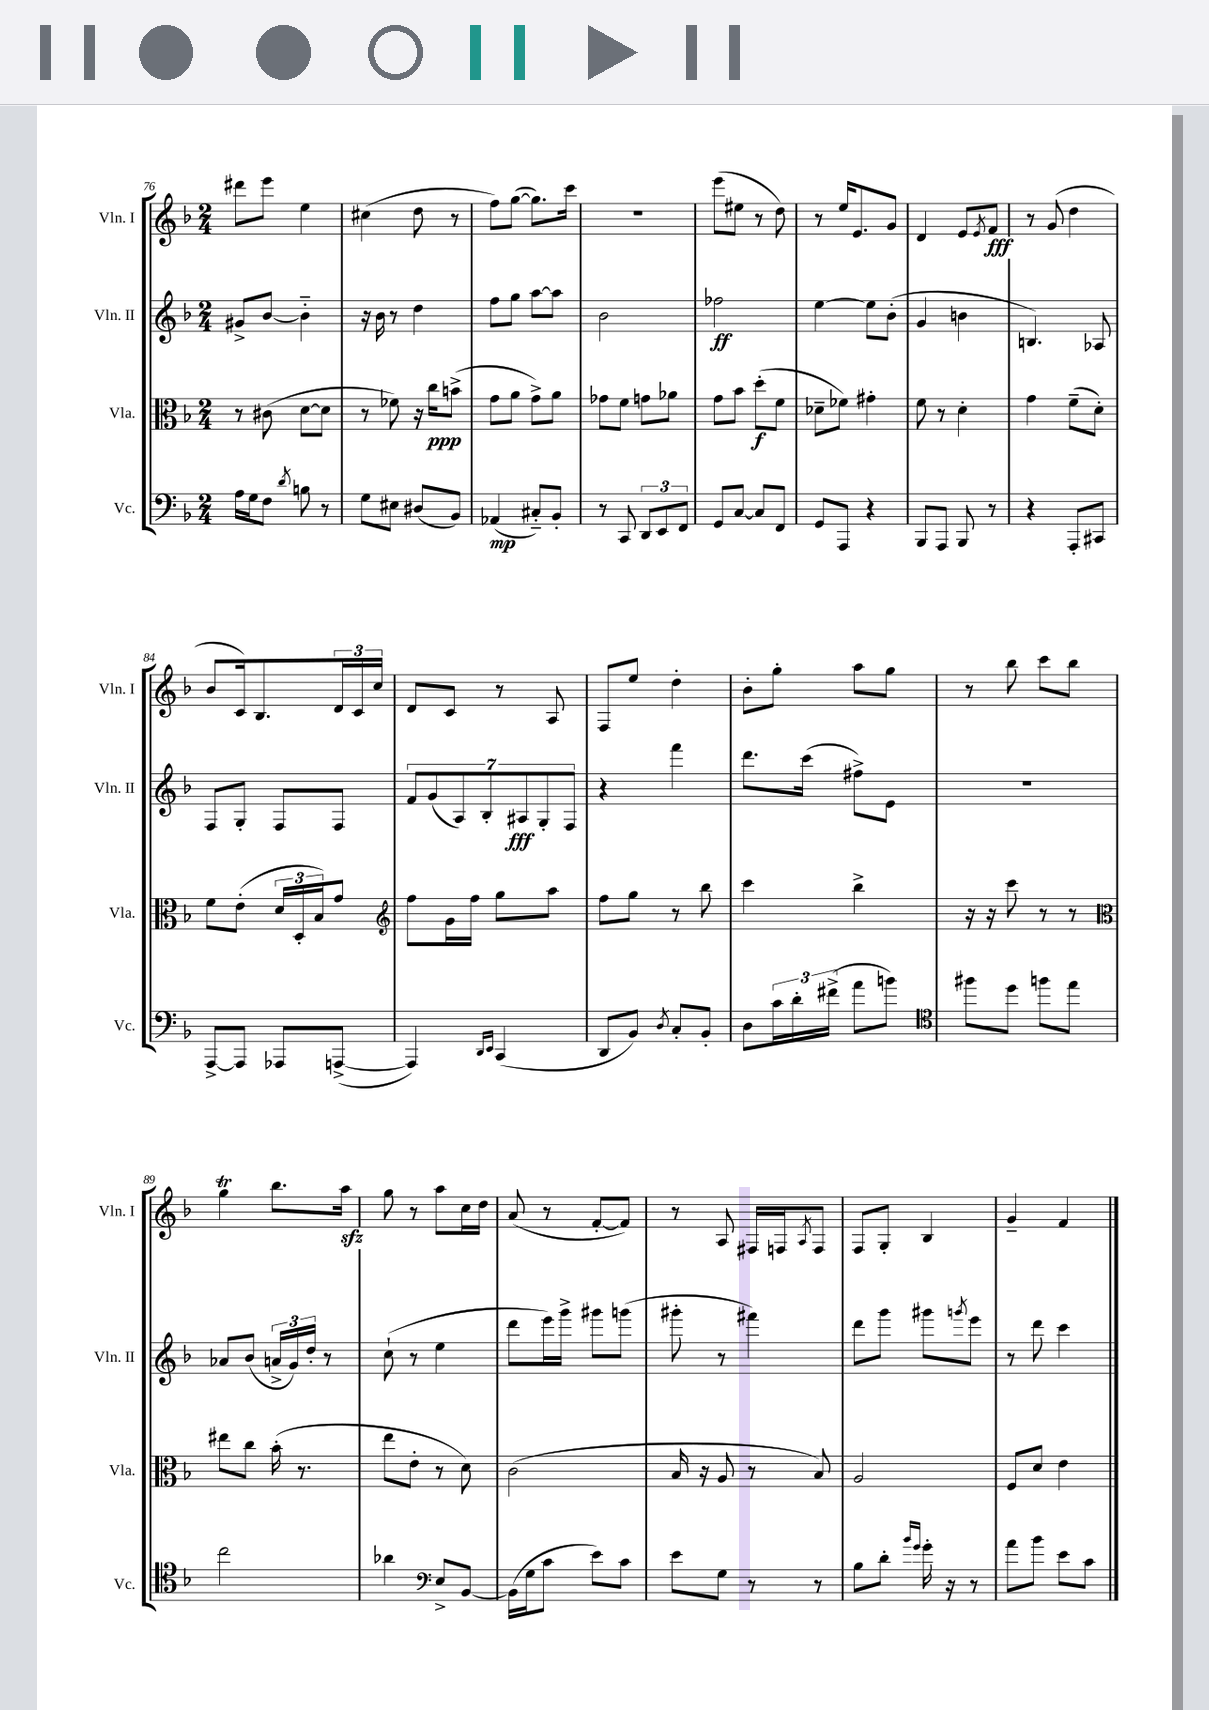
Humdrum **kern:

**kern	**kern	**kern	**kern
*staff4	*staff3	*staff2	*staff1
*clefF4	*clefC3	*clefG2	*clefG2
*k[b-]	*k[b-]	*k[b-]	*k[b-]
*M2/4	*M2/4	*M2/4	*M2/4
16A\LL	8r	8g#^/L	8ddd#\L
16G\J	.	.	.
8F\J	(8c#\	[8b-/J	8eee\J
8qd/	.	.	.
8B\	[8d\L	4b-'~\]	4ee\
8r	8d\]J	.	.
=	=	=	=
8G\L	8r	16r	(4cc#\
.	.	16b-\	.
8E#\J	8f-\)	8r	.
(8D#/L	16r	4dd\	8dd\
.	16cc\LK	.	.
8BB-/J)	(8b^\J	.	8r
=	=	=	=
(4AA-/	8g\L	8ff\L	8ff\L)
.	8a\J	8gg\J	([8gg\J
8C#'~/L)	8g^\L)	[8aa\L	8.gg\]L)
8BB-'/J	8a\J	8aa\]J	.
.	.	.	16ccc\Jk
=	=	=	=
8r	8g-\L	2b-\	2r
8CC/	8f\J	.	.
12DD/L	8g\L	.	.
12EE/	.	.	.
.	8a-\J	.	.
12FF/J	.	.	.
=	=	=	=
8GG/L	8g\L	2ff-\	(8eee\L
[8C/J	8b-\J	.	8ee#\J
8C/]L	(8dd'\L	.	8r
8FF/J	8f\J	.	8dd\)
=	=	=	=
8GG/L	8d-~\L	[4ee\	8r
8AAA/J	8f-\J)	.	16ee/LK
.	.	.	8.e/
4r	4g#'\	8ee\]L	.
.	.	(8b-'\J	8g/J
=	=	=	=
8BBB-/L	8f\	4g/	4d/
8AAA/J	8r	.	.
8BBB-/	4d'\	4b\	8e/L
.	.	.	8qe/
8r	.	.	8f/J
=	=	=	=
4r	4g\	4.B/)	8r
.	.	.	(8g/
8AAA'/L	(8f~\L	.	4dd\
8CC#/J	8d'\J)	8A-/	.
=	=	=	=
[8AAA^/L	8f\L	8F/L	8b-/L
8AAA/]J	(8e'\J	8G'/J	16c/k)
.	.	.	8.B-/
8AAA-/L	24d/LL	8F/L	.
.	24D'/	.	.
.	24B-/J)	.	.
([8AAA^/J	8g/J	8F/J	24d/L
.	.	.	24c/
.	.	.	24cc/JJ
=	=	=	=
*	*clefG2	*	*
4AAA/])	8ff\L	14f/L	8d/L
.	.	(14g/	.
.	16g\L	.	8c/J
.	.	14A/)	.
.	16ff\JJ	.	.
.	.	14B-'/	.
16qqDD/LL	.	.	.
16qqEE/JJ	.	.	.
(4CC/	8gg\L	.	8r
.	.	14A#/	.
.	.	14G'/	.
.	8aa\J	.	8A/
.	.	14F/J	.
=	=	=	=
8DD/L	8ff\L	4r	8F/L
8BB-/J)	8gg\J	.	8ee/J
8qD/	.	.	.
8C'/L	8r	4fff\	4dd'\
8BB-'/J	8bb-\	.	.
=	=	=	=
8D\L	4ccc\	8.ddd\L	8b-'\L
24c\L	.	.	8gg'\J
24d'\	.	.	.
.	.	(16ccc\Jk	.
(24f#^\JJ	.	.	.
8a\L	4bb-^\	8ff#^\L)	8aa\L
8b\J)	.	8e\J	8gg\J
=	=	=	=
*clefC4	*	*	*
8ff#\L	16r	2r	8r
.	16r	.	.
8dd\J	8ccc\	.	8bb-\
8ff\L	8r	.	8ccc\L
8ee\J	8r	.	8bb-\J
=	=	=	=
*	*clefC3	*	*
2cc\	8ee#\L	8a-/L	4gg\
.	8cc\J	(8b-/J	.
.	(16b-'\	24a^/LL	8.bb-\L
.	.	24g/)	.
.	8.r	.	.
.	.	24dd'/JJ	.
.	.	8r	.
.	.	.	16aa\Jk
=	=	=	=
4a-\	8ee\L	(8cc`\	8gg\
.	8e'\J	8r	8r
*clefF4	*	*	*
8E^/L	8r	4ee\	8aa\L
[8BB-/J	8d\)	.	16cc\L
.	.	.	16dd\JJ
=	=	=	=
(16BB-\]LL	(2c\	8ddd\L	(8a/
16G\J	.	.	.
8c\J	.	16eee\L)	8r
.	.	16ggg^\JJ	.
8e\L)	.	8ggg#\L	[8f'/L
8c\J	.	(8ggg\J	8f/]J)
=	=	=	=
8e\L	16B-/	8ggg#'\	8r
.	16r	.	.
8G\J	8A/	8r	8A/
8r	8r	4fff#\)	16F#/LL
.	.	.	16F/J
.	.	.	8qA/
8r	8B-/)	.	8F/J
=	=	=	=
8B-\L	2A/	8ddd\L	8F/L
8d'\J	.	8ggg\J	8G'/J
16qqb-/LL	.	.	.
16qqg/JJ	.	.	.
16g'\	.	8ggg#\L	4B-/
16r	.	.	.
.	.	8qggg/	.
8r	.	8eee\J	.
=	=	=	=
8a\L	8F/L	8r	4g~/
8b-\J	8d/J	8ddd\	.
8e\L	4e\	4ccc\	4f/
8c\J	.	.	.
==	==	==	==
*-	*-	*-	*-
